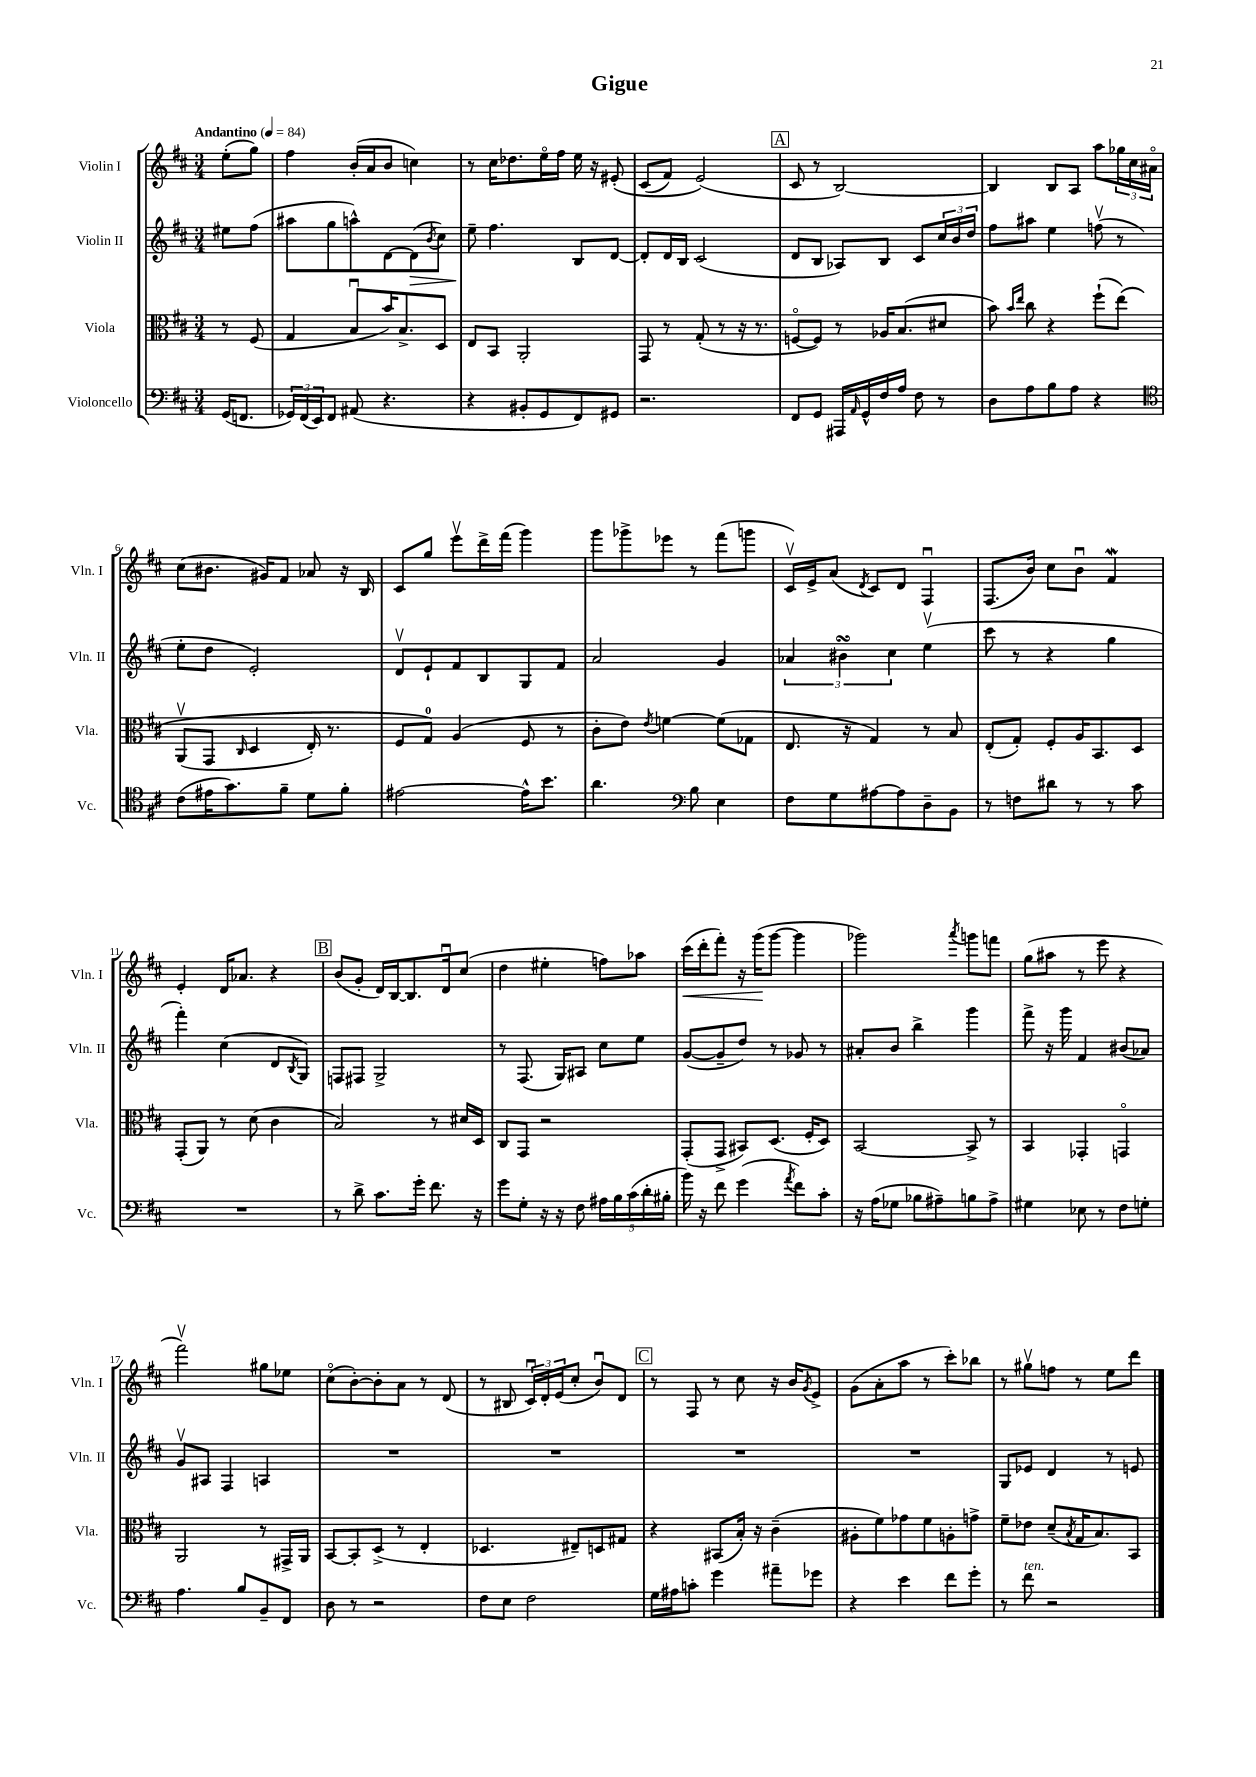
\header { title = "Gigue" }
<<
\new StaffGroup <<
\new Staff = "s0" \with { instrumentName = "Violin I" shortInstrumentName = "Vln. I" } {
    \clef treble \key d \major \numericTimeSignature \time 3/4 \partial 4 \tempo "Andantino" 4 = 84
    e''8-.( g''8) |
    fis''4 b'16-.( a'16 b'8 c''4) |
    r8 cis''16 des''8. e''16\flageolet fis''16 e''16 r16 eis'8-.\( |
    cis'8( fis'8) e'2(\) |
    \mark \markup { \box "A" } cis'8 r8 b2~) |
    b4 b8 a8 a''8 \tuplet 3/2 { ges''16 cis''16 ais'16\flageolet } |
    cis''8( bis'8. gis'16) fis'8 aes'8 r16 b16 |
    cis'8 g''8 e'''8\upbow d'''16-> fis'''16( g'''4) |
    g'''8 ges'''8-> ees'''8 r8 fis'''8( g'''8 |
    cis'16\upbow) e'16-> a'8( \acciaccatura { d'8 } cis'8) d'8 fis4\downbow |
    fis8.( b'16) cis''8 b'8\downbow fis'4\mordent |
    e'4-. d'16 aes'8. r4 |
    \mark \markup { \box "B" } b'8( g'8-. d'16) b16~ b8. d'16\downbow cis''8( |
    d''4 eis''4-. f''8) aes''8 |
    cis'''16\<( d'''16-. fis'''8-.) r16 g'''16\!( g'''8~ g'''4 |
    ges'''2) \acciaccatura { a'''8 } g'''8 f'''8 |
    g''8( ais''8 r8 e'''8 r4 |
    fis'''2\upbow) gis''8 ees''8 |
    cis''8\flageolet( b'8~-.) b'8-. a'8 r8 d'8( |
    r8 bis8 \tuplet 3/2 { cis'16\downbow) d'16-. e'16( } cis''8-. b'8\downbow) d'8 |
    \mark \markup { \box "C" } r8 fis8 r8 cis''8 r16 b'16 \acciaccatura { g'8 } e'8-> |
    g'8( a'8-. a''8 r8 cis'''8-.) bes''8 |
    r8 gis''8\upbow f''8 r8 e''8 d'''8 \bar "|." |
}
\new Staff = "s1" \with { instrumentName = "Violin II" shortInstrumentName = "Vln. II" } {
    \clef treble \key d \major \numericTimeSignature \time 3/4 \partial 4
    eis''8 fis''8( |
    ais''8 g''8 a''8-^) d'8~ d'8\>( \acciaccatura { b'8 } cis''8) |
    e''8--\! fis''4. b8 d'8~ |
    d'8-. d'16 b16 cis'2( |
    \mark \markup { \box "A" } d'8 b8 aes8) b8 cis'8 \tuplet 3/2 { cis''16 b'16 d''16 } |
    fis''8 ais''8 e''4 f''8\upbow( r8 |
    e''8-. d''8 e'2-.) |
    d'8\upbow e'8-! fis'8 b8 g8 fis'8 |
    a'2 g'4 |
    \tuplet 3/2 { aes'4 bis'4\turn cis''4 } e''4\upbow( |
    cis'''8 r8 r4 g''4 |
    fis'''4-.) cis''4( d'8 \acciaccatura { b8 } g8) |
    \mark \markup { \box "B" } f8 fis8 g2-> |
    r8 fis8.( g16) ais8 cis''8 e''8 |
    g'8~( g'8-- d''8) r8 ges'8 r8 |
    ais'8-. b'8 b''4-> g'''4 |
    fis'''8-> r16 g'''16 fis'4 bis'8( aes'8) |
    g'8\upbow ais8 fis4 a4 |
    R2. |
    R2. |
    \mark \markup { \box "C" } R2. |
    R2. |
    g8 ees'8 d'4 r8 e'8 \bar "|." |
}
\new Staff = "s2" \with { instrumentName = "Viola" shortInstrumentName = "Vla." } {
    \clef alto \key d \major \numericTimeSignature \time 3/4 \partial 4
    r8 fis8( |
    g4 b8\downbow b'16) b8.-> d8 |
    e8 b,8 a,2-. |
    g,8 r8 g8-.( r8 r16 r8. |
    \mark \markup { \box "A" } f8~\flageolet f8) r8 aes16 b8.( dis'8 |
    b'8) \grace { b'16 e''16 } cis''8 r4 fis''8-!( e''8)\( |
    a,8\upbow( g,8 \grace { cis16 } d4 e16-.) r8. |
    fis8 g8-0\) a4( fis8 r8 |
    cis'8-. e'8) \acciaccatura { e'8 } f'4~ f'8( ges8 |
    e8. r16 g4) r8 b8 |
    e8-.( g8-.) fis8-. a16 b,8. d8 |
    g,8-.( a,8) r8 d'8( cis'4 |
    \mark \markup { \box "B" } b2) r8 dis'16 d16 |
    cis8 g,8 r2 |
    g,8-.( g,8-> bis,8) d8.( fis16-. d8) |
    b,2~ b,8-> r8 |
    b,4 ges,4-. g,4\flageolet |
    a,2 r8 gis,16-> a,16 |
    b,8~ b,8-. d8->( r8 e4-. |
    des4. eis8--) d8 gis8 |
    \mark \markup { \box "C" } r4 bis,8( b16-.) r16 cis'4--( |
    ais8-. fis'8) ges'8 fis'8 a8-. g'8-> |
    fis'8-- ees'8 d'8--( \acciaccatura { b8 } g16 b8.) b,8 \bar "|." |
}
\new Staff = "s3" \with { instrumentName = "Violoncello" shortInstrumentName = "Vc." } {
    \clef bass \key d \major \numericTimeSignature \time 3/4 \partial 4
    g,16( f,8. |
    \tuplet 3/2 { ges,16) fis,16( e,16) } fis,8 ais,8( r4. |
    r4 bis,8-. g,8 fis,8) gis,8 |
    r2. |
    \mark \markup { \box "A" } fis,8 g,8 ais,,16 \grace { a,16 } g,16-^ fis16 a16 fis8 r8 |
    d8 a8 b8 a8 r4 |
    \clef tenor cis'8( eis'16 g'8.) fis'8-- d'8 fis'8-. |
    eis'2~ eis'16-^ b'8. |
    a'4. \clef bass b8 e4 |
    fis8 g8 ais8~ ais8 d8-- b,8 |
    r8 f8 dis'8 r8 r8 cis'8 |
    R2. |
    \mark \markup { \box "B" } r8 d'8-> cis'8. g'16-. fis'8. r16 |
    g'8 g8-. r16 r16 fis8 \tuplet 5/4 { ais16 b16 cis'16( d'16-. bis16-. } |
    b'16) r16 fis'8 g'4( \acciaccatura { a'8 } fis'8) cis'8-. |
    r16 a16( ges8 bes8 ais8--) b8 ais8-> |
    gis4 ees8 r8 fis8 g8-. |
    a4. b8 b,8-- fis,8 |
    d8 r8 r2 |
    fis8 e8 fis2 |
    \mark \markup { \box "C" } g16 ais16 c'8-. g'4 ais'8-- ges'8 |
    r4 e'4 fis'8 g'8-. |
    r8 fis'8^\markup { \italic "ten." } r2 \bar "|." |
}
>>
>>
